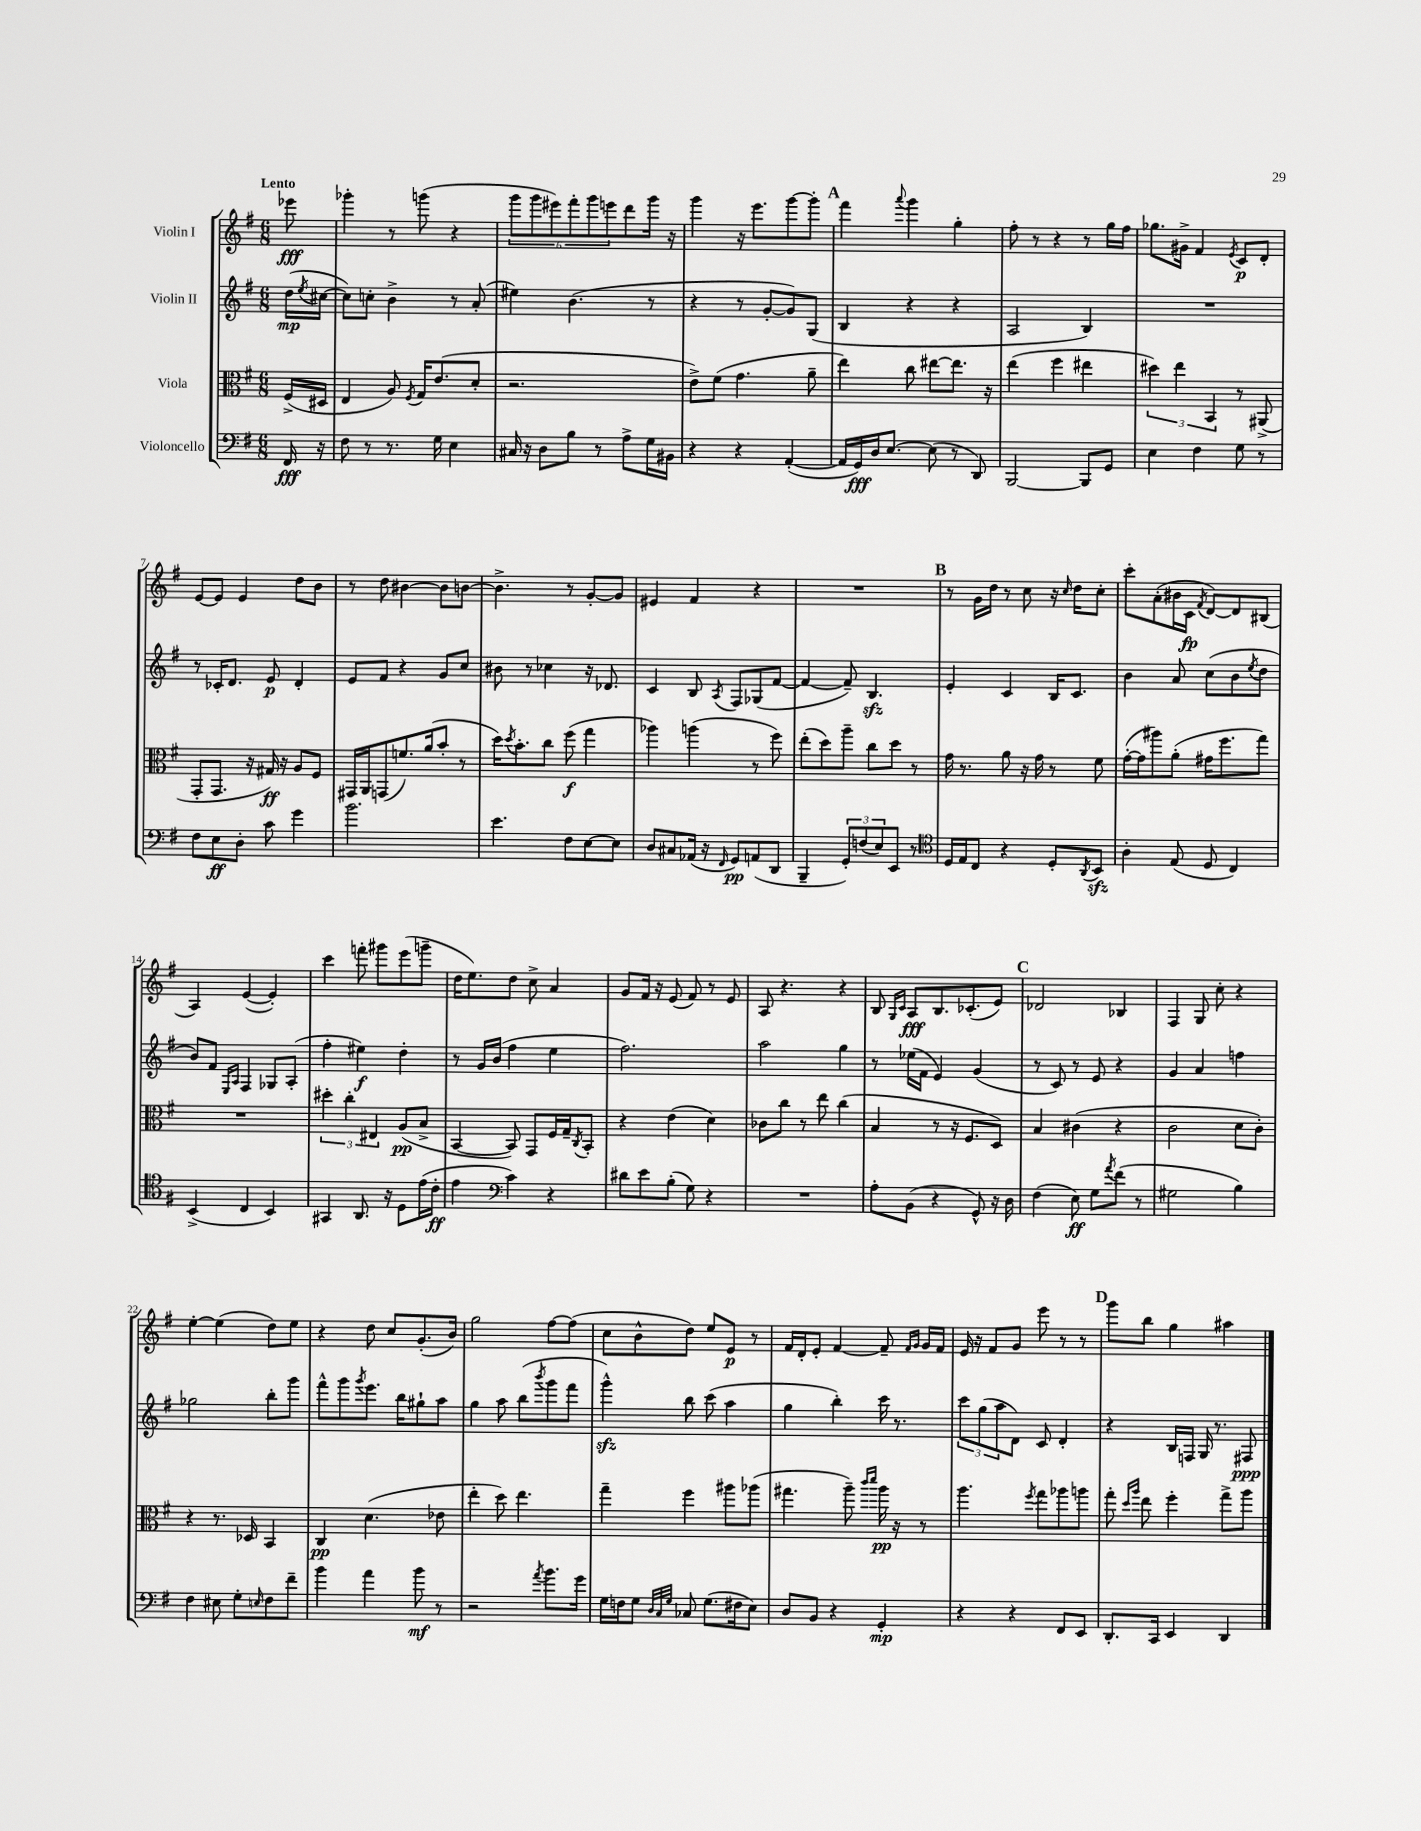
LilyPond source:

<<
\new StaffGroup <<
\new Staff = "s0" \with { instrumentName = "Violin I" } {
    \clef treble \key g \major \numericTimeSignature \time 6/8 \partial 8 \tempo "Lento"
    ees'''8\fff |
    ges'''4-. r8 g'''8( r4 |
    \tuplet 6/4 { g'''8 g'''8 eis'''8) fis'''8-. g'''8 e'''8 } d'''8 g'''16 r16 |
    g'''4 r16 e'''8. g'''8~ g'''8-. |
    \mark \markup { \bold "A" } fis'''4 \appoggiatura { a'''8 } g'''4 g''4-. |
    fis''8-. r8 r4 r8 g''16 fis''16 |
    ges''8. gis'16-> fis'4 \acciaccatura { e'8 } c'8\p d'8-. |
    e'8~ e'8 e'4 d''8 b'8 |
    r8 d''8 bis'4~ bis'8 b'8~ |
    b'4.-> r8 g'8~-. g'8 |
    eis'4 fis'4 r4 |
    R2. |
    \mark \markup { \bold "B" } r8 g'16 d''16 r8 c''8 r16 \grace { c''16 } d''16 c''8-. |
    c'''8-. a'8-.( bis'16 c'16\fp \acciaccatura { fis'8 } d'8~) d'8 bis8( |
    a4) e'4~( e'4-.) |
    c'''4 f'''8-. gis'''8 e'''8( g'''8-- |
    d''16 e''8.) d''8 c''8-> a'4 |
    g'8 fis'16 r16 e'8( fis'8) r8 e'8 |
    a8 r4. r4 |
    b8 \grace { g16 c'16 } a8\fff b8. ces'8.-.( e'8) |
    \mark \markup { \bold "C" } des'2 bes4 |
    fis4 g8 c''8-. r4 |
    e''4~-. e''4( d''8) e''8 |
    r4 d''8 c''8 g'8.-.( b'16) |
    g''2 fis''8~ fis''8( |
    c''8 b'8-^ d''8) e''8 e'8\p r8 |
    fis'16 d'16-. e'8-. fis'4~ fis'8-- \grace { fis'16 g'16 } g'16 fis'16 |
    e'16 r16 fis'8 g'8 e'''8 r8 r8 |
    \mark \markup { \bold "D" } g'''8 b''8 g''4 ais''4 \bar "|." |
}
\new Staff = "s1" \with { instrumentName = "Violin II" } {
    \clef treble \key g \major \numericTimeSignature \time 6/8 \partial 8
    d''16\mp( \acciaccatura { e''8 } cis''16~ |
    cis''8) c''8-. b'4-> r8 a'8-.( |
    eis''4) b'4.( r8 |
    r4 r8 g'8~-. g'8) g8( |
    \mark \markup { \bold "A" } b4 r4 r4 |
    a2 b4) |
    R2. |
    r8 ces'16-. d'8. e'8\p d'4-. |
    e'8 fis'8 r4 g'8 c''8 |
    bis'8 r8 ces''4 r16 des'8. |
    c'4 b8 \acciaccatura { a8 } fis8 ges8( fis'8~ |
    fis'4~ fis'8--) b4.\sfz |
    \mark \markup { \bold "B" } e'4-. c'4 b16 c'8. |
    b'4 a'8 c''8( b'8 \acciaccatura { e''8 } d''8 |
    b'8) fis'8 \grace { e16 a16 } fis4 ges8 a8-.( |
    fis''4-. eis''4\f) d''4-. |
    r8 g'16 b'16( fis''4 e''4 |
    fis''2.) |
    a''2 g''4 |
    r8 ees''16( fis'16 e'4) g'4( |
    \mark \markup { \bold "C" } r8 c'8) r8 e'8 r4 |
    g'4 a'4 f''4 |
    ges''2 b''8-. g'''8 |
    fis'''8-^ g'''8 \acciaccatura { g'''8 } e'''8. b''16 gis''8-! a''8 |
    g''4 a''8 b''8( \acciaccatura { b'''8 } g'''8 fis'''8 |
    g'''4-^\sfz) b''8 c'''8( a''4 |
    g''4 b''4-.) c'''16 r8. |
    \tuplet 3/2 { c'''8 g''8( a''8 } d'8) c'8 d'4-. |
    \mark \markup { \bold "D" } r4 b16 f16 g16 r8. fis8\ppp \bar "|." |
}
\new Staff = "s2" \with { instrumentName = "Viola" } {
    \clef alto \key g \major \numericTimeSignature \time 6/8 \partial 8
    fis16->( dis16 |
    e4 a8) \acciaccatura { fis8 } g16 e'8.( d'8-. |
    r2. |
    e'8->) fis'8( g'4. a'8-- |
    \mark \markup { \bold "A" } e''4) c''8 eis''8~ eis''8. r16 |
    e''4( fis''4 eis''4 |
    \tuplet 3/2 { dis''4) e''4 b,4 } r8 ais,8->( |
    g,8-. g,8. r16 gis16\ff) r16 a8 fis8 |
    gis,16 a,16 g,8( f'8.) a'16( b'8-. r8 |
    d''16) \acciaccatura { d''8 } b'8.-. c''8 fis''8\f( g''4 |
    aes''4) a''4( r8 fis''8) |
    e''8-.( d''8) a''8-- c''8 d''8 r8 |
    \mark \markup { \bold "B" } g'16 r8. a'8 r16 g'16 r8 fis'8 |
    g'16~-.( g'16 ais''8) a'8-.( gis'16 fis''8. g''8) |
    R2. |
    \tuplet 3/2 { dis''4-. c''4-. eis4 } a8\pp( b8-> |
    b,4~ b,8) g,8 fis16 g16-- \acciaccatura { c8 } b,8-. |
    r4 e'4( d'4) |
    ces'8 c''8 r8 e''8 c''4( |
    b4 r8 r16 fis8. d8) |
    \mark \markup { \bold "C" } b4 cis'4( r4 |
    c'2 d'8 c'8-.) |
    r4 r8. des16 b,4 |
    c4\pp d'4.( ees'8 |
    e''4-. d''8) e''4. |
    g''4-- fis''4 ais''8 aes''8( |
    gis''4. a''8--) \grace { c'''16 d'''16 } a''16\pp r16 r8 |
    a''4. \acciaccatura { fis''8 } g''8 aes''8 a''8 |
    \mark \markup { \bold "D" } g''8-. \grace { d''16 a''16 } e''8 fis''4-. g''8-> a''8 \bar "|." |
}
\new Staff = "s3" \with { instrumentName = "Violoncello" } {
    \clef bass \key g \major \numericTimeSignature \time 6/8 \partial 8
    fis,16\fff r16 |
    fis8 r8 r8. g16 e4 |
    cis16 r16 d8 b8 r8 a8-> g16 bis,16 |
    r4 r4 a,4~-.( |
    \mark \markup { \bold "A" } a,16 g,16\fff) d16 e8.~ e8( r8 d,8) |
    b,,2~ b,,8 g,8 |
    e4 fis4 g8 r8 |
    fis8 e8\ff d8-. c'8 g'4 |
    b'2. |
    e'4. fis8 e8~ e8 |
    d8 cis8 aes,16( r16 \grace { fis,16 } g,8\pp) a,8( d,8 |
    b,,4-- \tuplet 3/2 { g,8-.) f8( e8) } e,8 r8 |
    \mark \markup { \bold "B" } \clef tenor d16 e16 c8 r4 d8-. \acciaccatura { a,8 } b,8\sfz |
    a4-. e8( d8 c4) |
    b,4->( c4 b,4) |
    gis,4 a,8. r16 d8 e'16( c'16-.\ff |
    e'4 \clef bass c'4) r4 |
    dis'8 e'8 b8-.( g8) r4 |
    R2. |
    a8-. b,8( r4 g,8-^) r16 d16 |
    \mark \markup { \bold "C" } fis4( e8\ff) g8 \acciaccatura { a'8 } fis'8( r8 |
    gis2 b4) |
    fis4 eis8 g8-. \grace { e16 } fis8 fis'8-- |
    b'4 a'4 b'8\mf r8 |
    r2 \acciaccatura { a'8 } b'8. g'16 |
    g16 f16 g8 \grace { d32 c32 g32 } ces8 g8.( fis16 e8) |
    d8 b,8 r4 g,4-.\mp |
    r4 r4 fis,8 e,8 |
    \mark \markup { \bold "D" } d,8.-. c,16 e,4 d,4 \bar "|." |
}
>>
>>
